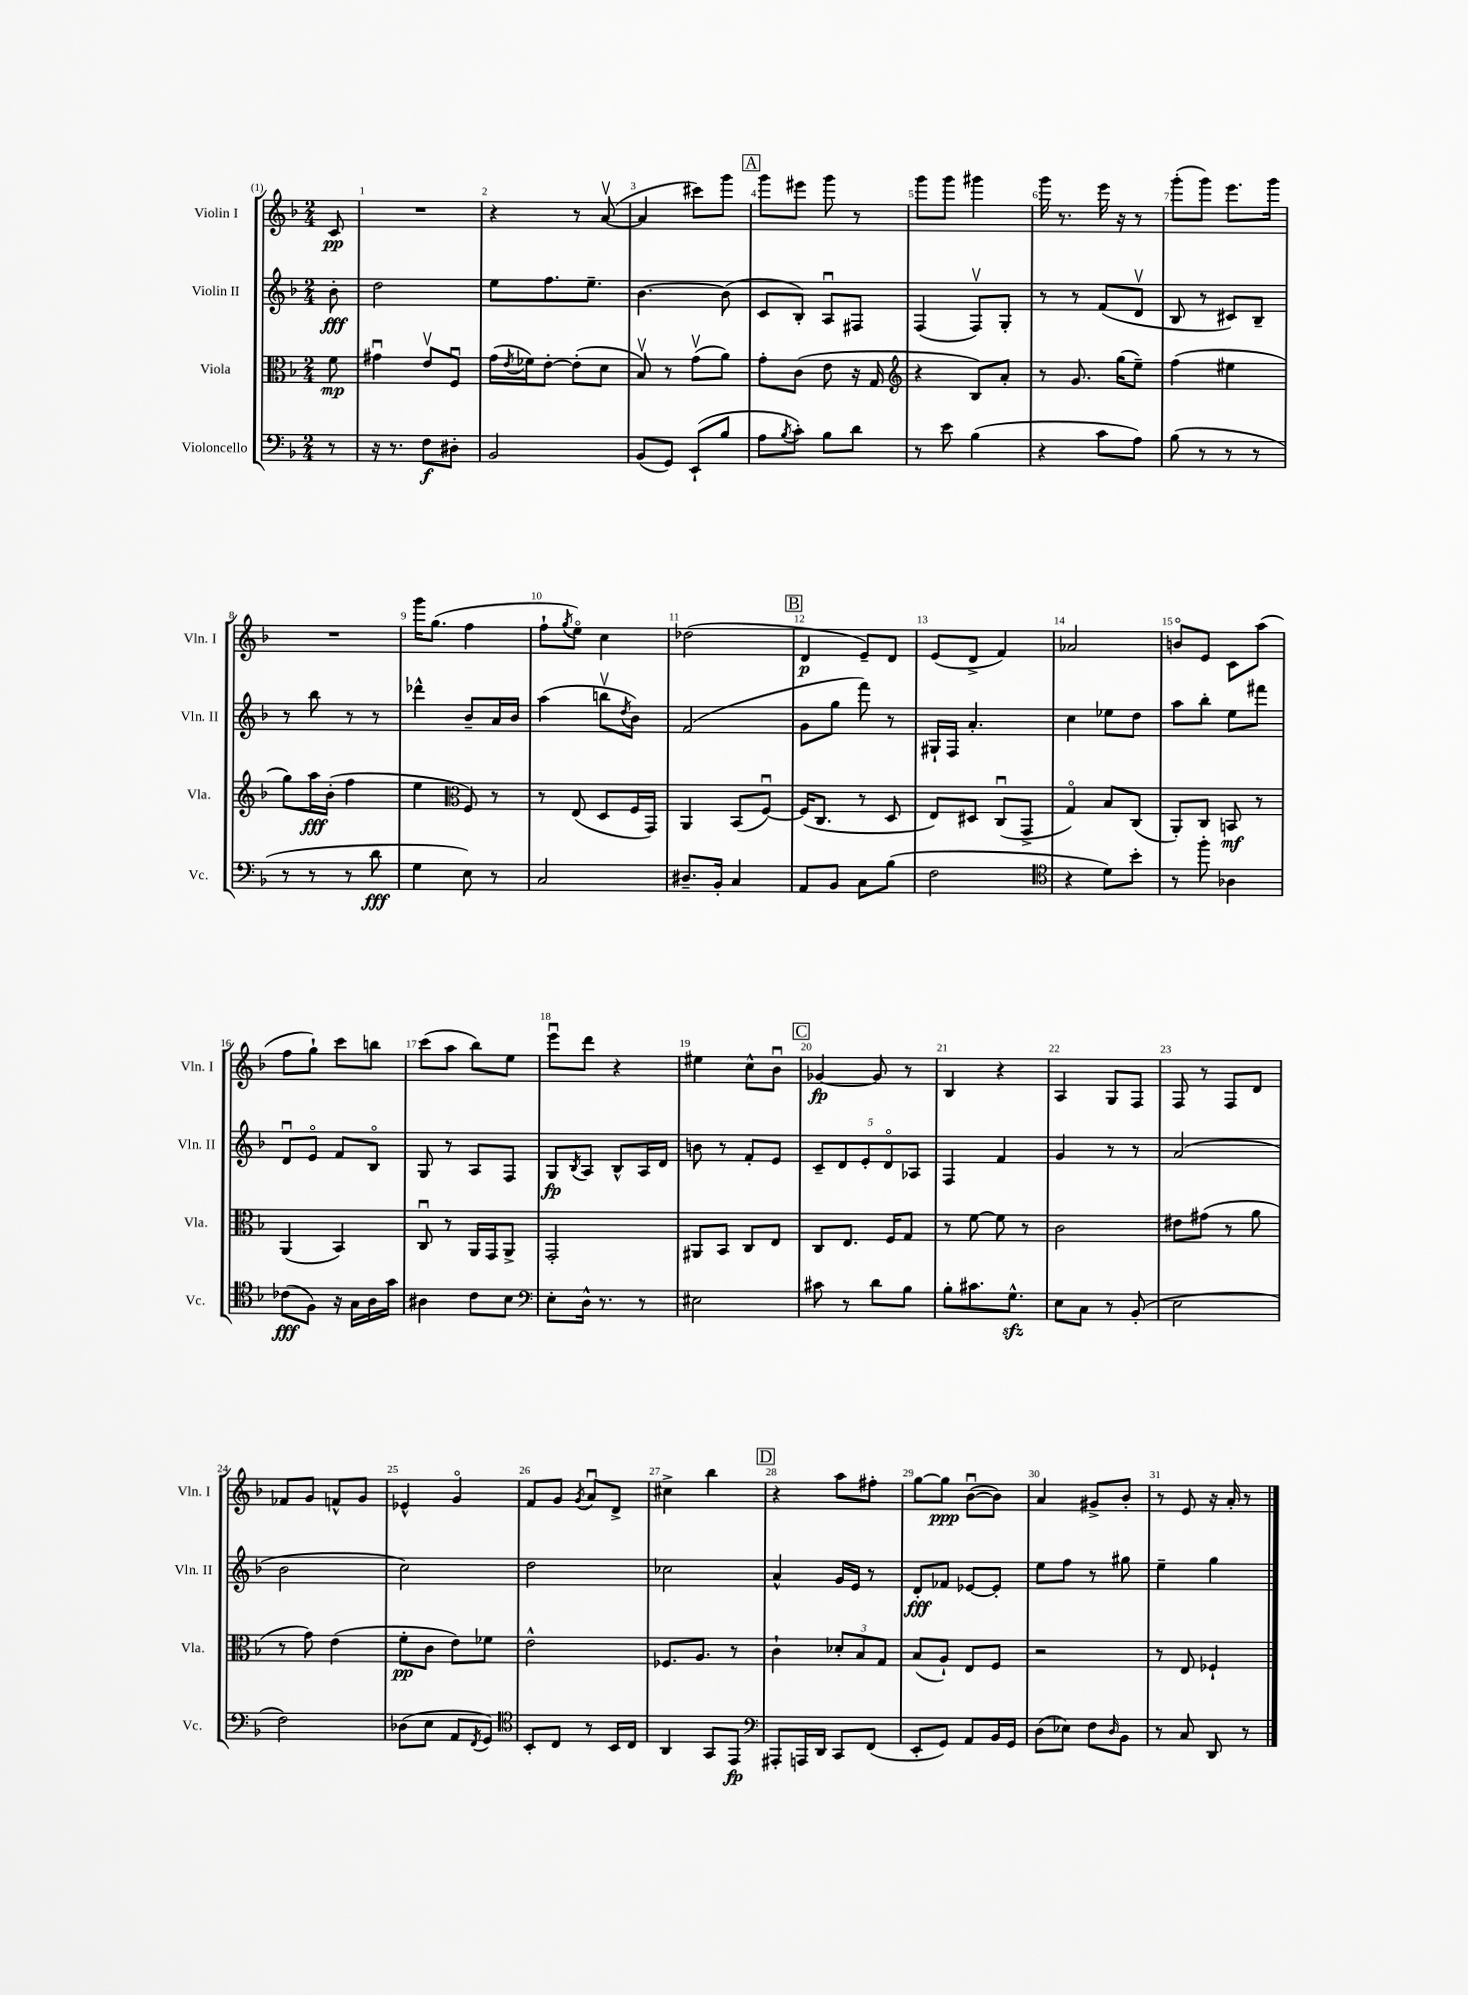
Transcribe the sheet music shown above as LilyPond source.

<<
\new StaffGroup <<
\new Staff = "s0" \with { instrumentName = "Violin I" shortInstrumentName = "Vln. I" } {
    \clef treble \key f \major \numericTimeSignature \time 2/4 \partial 8
    c'8\pp |
    R2 |
    r4 r8 a'8~\upbow( |
    a'4 cis'''8) g'''8 |
    \mark \markup { \box "A" } g'''8 eis'''8 g'''8 r8 |
    g'''8 g'''8 gis'''4 |
    g'''16 r8. e'''16 r16 r8 |
    g'''8-.( g'''8) e'''8. g'''16 |
    R2 |
    g'''16 g''8.( f''4 |
    f''8-! \acciaccatura { g''8 } e''8\flageolet) c''4 |
    des''2( |
    \mark \markup { \box "B" } d'4\p e'8--) d'8 |
    e'8( d'8-> f'4) |
    aes'2 |
    b'8\flageolet e'8 c'8 a''8( |
    f''8 g''8-!) c'''8 b''8 |
    c'''8( a''8 bes''8) e''8 |
    e'''8\downbow d'''8 r4 |
    eis''4 c''8-^ bes'8\downbow |
    \mark \markup { \box "C" } ges'4~\fp ges'8 r8 |
    bes4 r4 |
    a4 g8 f8 |
    f8 r8 f8 d'8 |
    fes'8 g'8 f'8-^ g'8 |
    ees'4-^ g'4\flageolet |
    f'8 g'8 \acciaccatura { g'8 } a'8\downbow d'8-> |
    cis''4-> bes''4 |
    \mark \markup { \box "D" } r4 a''8 fis''8-. |
    g''8~ g''8\ppp bes'8~\downbow( bes'8) |
    a'4 gis'8-> bes'8-. |
    r8 e'8 r16 a'16-. r8 \bar "|." |
}
\new Staff = "s1" \with { instrumentName = "Violin II" shortInstrumentName = "Vln. II" } {
    \clef treble \key f \major \numericTimeSignature \time 2/4 \partial 8
    bes'8-.\fff |
    d''2 |
    e''8 f''8. e''8.-- |
    bes'4.~ bes'8( |
    \mark \markup { \box "A" } c'8 bes8-.) a8\downbow fis8 |
    f4( f8\upbow) g8-. |
    r8 r8 f'8( d'8\upbow |
    bes8 r8 cis'8) bes8-- |
    r8 bes''8 r8 r8 |
    des'''4-^ bes'8-- a'16 bes'16 |
    a''4( b''8\upbow \acciaccatura { d''8 } bes'8) |
    f'2( |
    \mark \markup { \box "B" } g'8 g''8 f'''8) r8 |
    gis16-! f16 a'4.-. |
    c''4 ees''8 d''8 |
    a''8 bes''8-. e''8 fis'''8 |
    d'8\downbow e'8\flageolet f'8 bes8\flageolet |
    g8 r8 a8 f8 |
    g8\fp \acciaccatura { bes8 } a8 bes8-^ a16 d'16 |
    b'8 r8 f'8-. e'8 |
    \mark \markup { \box "C" } \tuplet 5/4 { c'8-- d'8 e'8-. d'8\flageolet aes8 } |
    f4 f'4 |
    g'4 r8 r8 |
    a'2( |
    bes'2 |
    c''2) |
    d''2 |
    ces''2 |
    \mark \markup { \box "D" } a'4-^ g'16 e'16 r8 |
    d'8-.\fff fes'8 ees'8~ ees'8-. |
    e''8 f''8 r8 gis''8 |
    e''4-- g''4 \bar "|." |
}
\new Staff = "s2" \with { instrumentName = "Viola" shortInstrumentName = "Vla." } {
    \clef alto \key f \major \numericTimeSignature \time 2/4 \partial 8
    f'8\mp |
    gis'4\downbow e'8\upbow f8\downbow |
    g'16( \acciaccatura { e'8 } fes'16) e'8~-. e'8-.( d'8 |
    bes8\upbow) r8 g'8\upbow( a'8) |
    \mark \markup { \box "A" } g'8-. c'8( e'8 r16 g16 |
    \clef treble r4 bes8) a'8-. |
    r8 g'8. g''16( e''8--) |
    f''4( eis''4 |
    g''8) a''16\fff bes'16-.( f''4 |
    e''4 \clef alto f8) r8 |
    r8 e8( d8 f16 g,16) |
    a,4 bes,8( f8~\downbow) |
    \mark \markup { \box "B" } f16( c8. r8 d8 |
    e8) dis8 c8\downbow( g,8-> |
    g4\flageolet) bes8 c8( |
    a,8-.) c8 b,8\mf r8 |
    a,4( bes,4) |
    c8\downbow r8 a,16 g,16 a,8-> |
    g,2-. |
    ais,8 bes,8 c8 e8 |
    \mark \markup { \box "C" } c8 e8. f16 g8 |
    r8 f'8~ f'8 r8 |
    c'2 |
    eis'8 gis'8( r8 a'8 |
    r8 g'8) e'4( |
    f'8-.\pp c'8 e'8) fes'8 |
    e'2-^ |
    fes8. a8. r8 |
    \mark \markup { \box "D" } c'4-! \tuplet 3/2 { des'8-. bes8 g8 } |
    bes8( a8-!) e8 f8 |
    r2 |
    r8 e8 fes4-! \bar "|." |
}
\new Staff = "s3" \with { instrumentName = "Violoncello" shortInstrumentName = "Vc." } {
    \clef bass \key f \major \numericTimeSignature \time 2/4 \partial 8
    r8 |
    r16 r8. f8\f dis8-. |
    bes,2 |
    bes,8( g,8) e,8-!( bes8 |
    \mark \markup { \box "A" } a8 \acciaccatura { bes8 } c'8-.) bes8 d'8 |
    r8 e'8 bes4( |
    r4 c'8 a8) |
    bes8( r8 r8 r8 |
    r8 r8 r8 d'8\fff |
    g4 e8) r8 |
    c2 |
    dis8.-- bes,16-. c4 |
    \mark \markup { \box "B" } a,8 bes,8 c8 bes8( |
    f2 |
    \clef tenor r4 d'8) bes'8-. |
    r8 f''8-. aes4 |
    ces'8\fff( f8) r16 g16 a16 g'16 |
    ais4 c'8 bes8 |
    \clef bass e8-. d16-^ r8. r8 |
    eis2 |
    \mark \markup { \box "C" } cis'8 r8 d'8 bes8 |
    bes8-. cis'8. g8.-^\sfz |
    e8 c8 r8 bes,8-.( |
    e2 |
    f2) |
    des8( e8 a,8 \acciaccatura { f,8 } g,8) |
    \clef tenor bes,8-. c8 r8 bes,16 c16 |
    a,4 g,8 e,8\fp |
    \mark \markup { \box "D" } \clef bass ais,,8-. a,,16 d,16 c,8 f,8( |
    e,8-. g,8) a,8 bes,16 g,16 |
    d8( ees8) f8 \grace { d16 } bes,8 |
    r8 c8 d,8 r8 \bar "|." |
}
>>
>>
\layout { \context { \Score \override BarNumber.break-visibility = ##(#f #t #t) barNumberVisibility = #all-bar-numbers-visible } }
